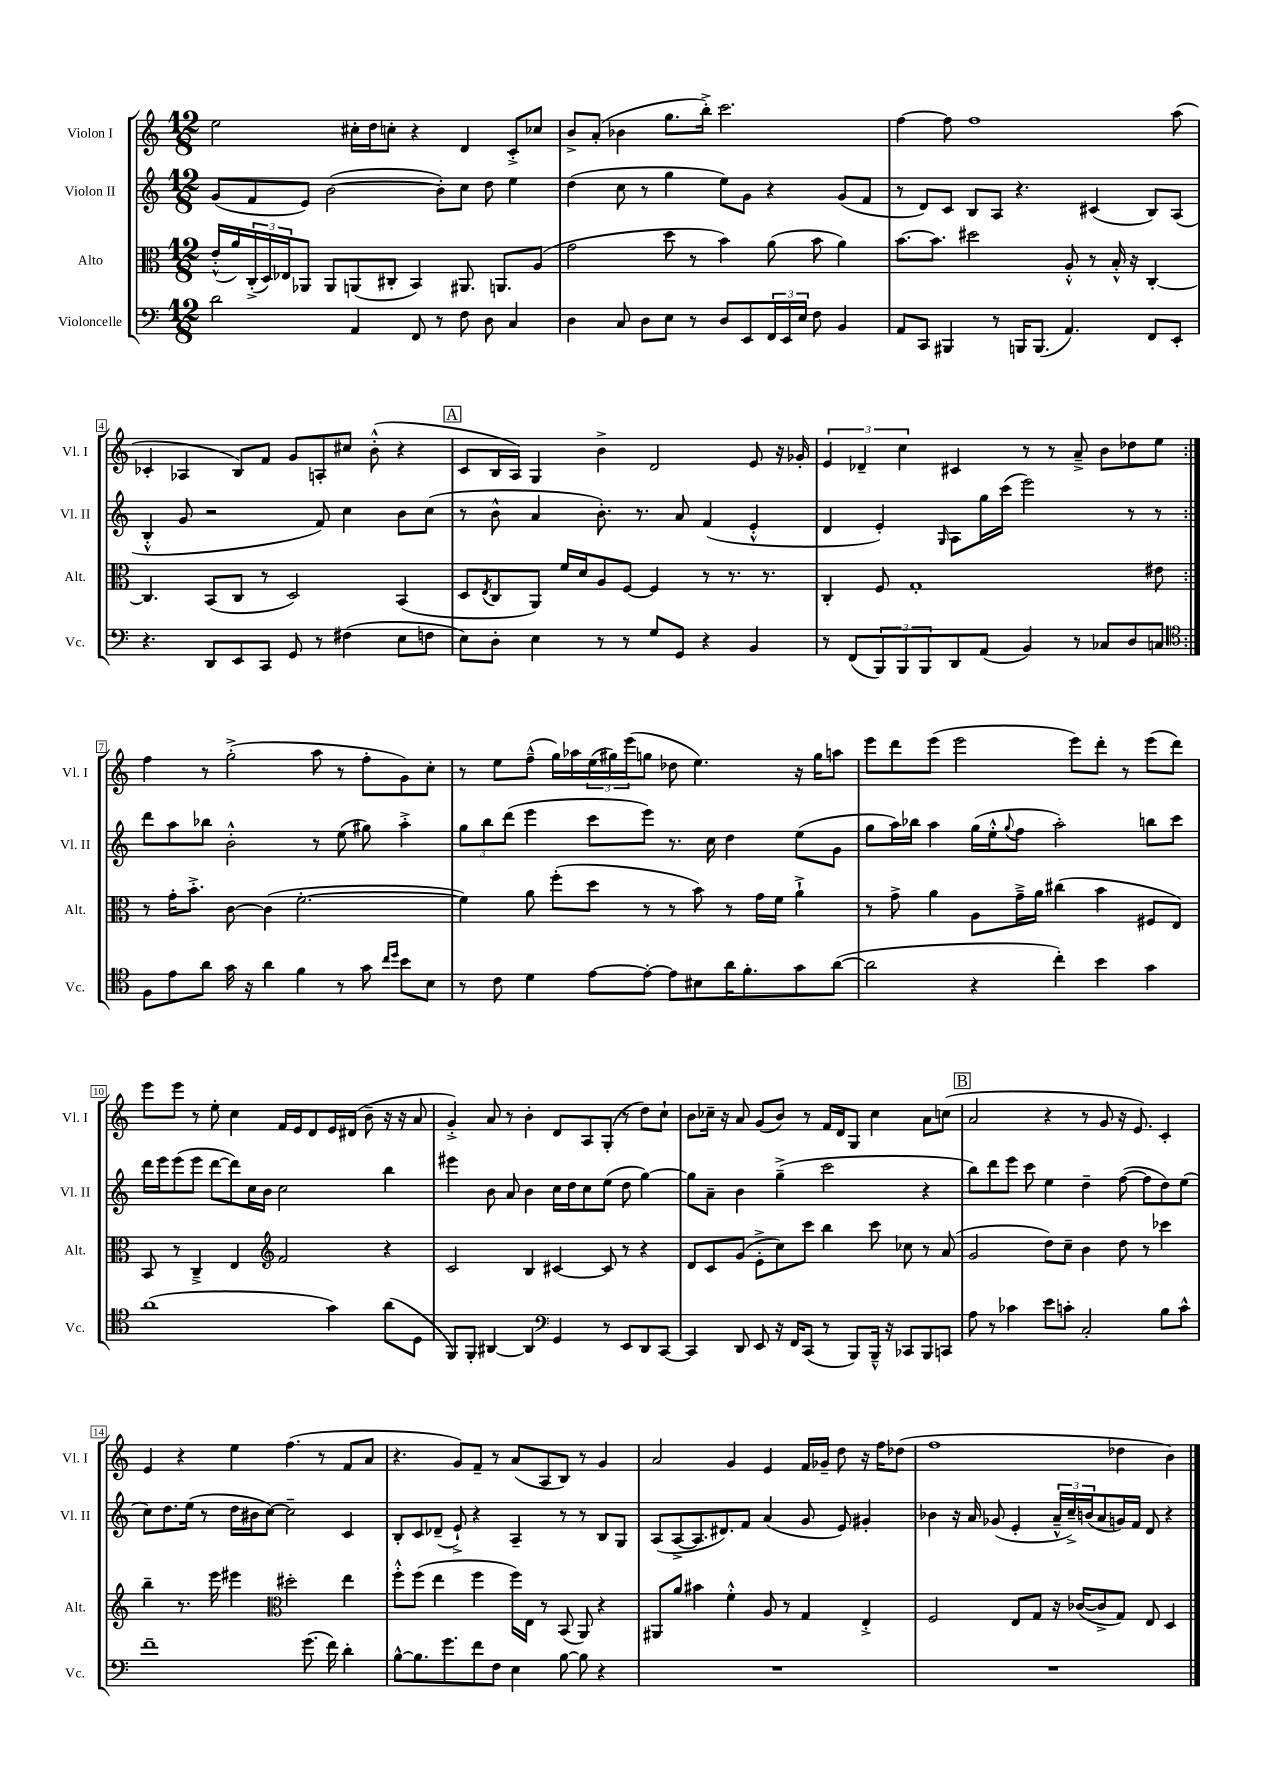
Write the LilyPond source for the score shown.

<<
\new StaffGroup <<
\new Staff = "s0" \with { instrumentName = "Violon I" shortInstrumentName = "Vl. I" } {
    \clef treble \key c \major \numericTimeSignature \time 12/8
    \repeat volta 2 { e''2 cis''16-. d''16 c''8-. r4 d'4 c'8-.-> ces''8 |
    b'8-> a'8-.( bes'4 g''8. b''16-.->) c'''2. |
    f''4~ f''8 f''1 a''8( |
    ces'4-. aes4 b8) f'8 g'8 a8-. cis''8 b'8-.-^( r4 |
    \mark \markup { \box "A" } c'8 b16 a16) g4 b'4-> d'2 e'8 r16 ges'16-. |
    \tuplet 3/2 { e'4 des'4-- c''4 } cis'4 r8 r8 a'8---> b'8 des''8 e''8 | }
    f''4 r8 g''2-.->( a''8 r8 f''8-. g'8) c''8-. |
    r8 e''8 f''8---^( g''16) aes''16 \tuplet 3/2 { e''16( gis''16) e'''16( } g''8 des''8 e''4.) r16 g''16 a''8 |
    e'''8 d'''8 e'''8( e'''2 e'''8) d'''8-. r8 e'''8( d'''8) |
    e'''8 e'''8 r8 e''8-. c''4 f'16 e'16 d'8 e'16 dis'16( b'8-- r16 r16 a'8 |
    g'4-.->) a'8 r8 b'4-. d'8 a8 g8-.( r8 d''8) c''8-! |
    b'8 ces''16-- r16 a'8 g'8( b'8) r8 f'16 d'16 g8 ces''4 a'8 c''8( |
    \mark \markup { \box "B" } a'2 r4 r8 g'8 r16 e'8.) c'4-. |
    e'4 r4 e''4 f''4.( r8 f'8 a'8 |
    r4. g'8) f'8-- r8 a'8( a8 b8) r8 g'4 |
    a'2 g'4 e'4 f'16 ges'16-- d''8 r16 f''16 des''8( |
    f''1 des''4 b'4) \bar "|." |
}
\new Staff = "s1" \with { instrumentName = "Violon II" shortInstrumentName = "Vl. II" } {
    \clef treble \key c \major \numericTimeSignature \time 12/8
    \repeat volta 2 { g'8( f'8 e'8) b'2~( b'8-.) c''8 d''8 e''4 |
    d''4( c''8 r8 g''4 e''8) g'8 r4 g'8( f'8 |
    r8 d'8) c'8 b8 a8 r4. cis'4( b8) a8( |
    b4-.-^ g'8 r2 f'8) c''4 b'8 c''8( |
    \mark \markup { \box "A" } r8 b'8-^ a'4 b'8.-.) r8. a'8 f'4( e'4-.-^ |
    d'4 e'4-.) \grace { g16 } a8 g''16 c'''16( e'''2) r8 r8 | }
    d'''8 a''8 bes''8 b'2-.-^ r8 e''8( gis''8) a''4-.-> |
    \tuplet 3/2 { g''8 b''8 d'''8( } e'''4 c'''8 e'''8) r8. c''16 d''4 e''8( g'8 |
    g''8 a''16) bes''16 a''4 g''16( e''16-.-^ \appoggiatura { g''8 } f''8 a''2-.) b''8 c'''8 |
    d'''16 e'''16 e'''8( e'''8 d'''8~ d'''8) c''16 b'16 c''2 b''4 |
    eis'''4 b'8 a'8 b'4 c''16 d''16 c''8 e''8( d''8 g''4~) |
    g''8 a'8-- b'4 g''4--->( c'''2 r4 |
    \mark \markup { \box "B" } b''8) d'''8 e'''8 c'''8 e''4 d''4-- f''8~( f''8 d''8) e''8( |
    c''8) d''8. e''16( r8 d''16 bis'16 c''8~) c''2-- c'4 |
    b8-. c'8 des'8--( e'8-!->) r4 a4-- r8 r8 b8 g8 |
    a8( a8~-> a8. dis'8.) f'8 a'4( g'8 e'8) gis'4-. |
    bes'4 r16 a'16 ges'8( e'4-. \tuplet 3/2 { a'16---^ c''16--->) b'16( } a'8 g'16) f'16 d'8 r4 \bar "|." |
}
\new Staff = "s2" \with { instrumentName = "Alto" shortInstrumentName = "Alt." } {
    \clef alto \key c \major \numericTimeSignature \time 12/8
    \repeat volta 2 { e'16-.-^( a'16) \tuplet 3/2 { c16-.->( d16) ees16 } aes,8 aes,8 a,8( cis8-. b,4) ais,8. a,8. a8( |
    g'2 d''8 r8 b'4) a'8( b'8 a'4) |
    b'8.~ b'8. dis''2 a8-.-^ r8 b16-.-^ r16 c4~-. |
    c4. b,8( c8 r8 d2) b,4( |
    \mark \markup { \box "A" } d8 \acciaccatura { e8 } c8 a,8) f'16 d'16 a8 f8~ f4 r8 r8. r8. |
    c4-. f8 g1-. eis'8 | }
    r8 g'16-. b'8.-.-> c'8~ c'4( f'2.~-. |
    f'4) a'8 f''8-.( d''8 r8 r8 b'8) r8 g'16 f'16 a'4-!-> |
    r8 g'8-> a'4 a8 g'16---> a'16 cis''4( b'4 fis8 e8) |
    b,8 r8 c4---> e4 \clef treble f'2 r4 |
    c'2 b4 cis'4~ cis'8 r8 r4 |
    d'8 c'8 g'8( e'8-.-> c''8) c'''8 b''4 c'''8 ces''8 r8 a'8( |
    \mark \markup { \box "B" } g'2 d''8) c''8-- b'4 d''8 r8 ces'''4 |
    b''4-- r8. e'''16 eis'''4 \clef alto dis''2-. e''4 |
    f''8-.-^ f''8( e''4 f''4 f''16) e16 r8 b,8( a,8) r4 |
    ais,8 a'8 bis'4 f'4-.-^ a8 r8 g4 e4-.-> |
    f2 e8 g8 r16 ces'16~( ces'8-> g8) e8 d4 \bar "|." |
}
\new Staff = "s3" \with { instrumentName = "Violoncelle" shortInstrumentName = "Vc." } {
    \clef bass \key c \major \numericTimeSignature \time 12/8
    \repeat volta 2 { d'2 a,4 f,8 r8 f8 d8 c4 |
    d4 c8 d8 e8 r8 d8 e,8 \tuplet 3/2 { f,16 e,16 e16 } f8 b,4 |
    a,8 c,8 bis,,4 r8 b,,16 b,,8.( a,4.) f,8 e,8-. |
    r4. d,8 e,8 c,8 g,8 r8 fis4( e8 f8 |
    \mark \markup { \box "A" } e8) d8-. e4 r8 r8 g8 g,8 r4 b,4 |
    r8 f,8( \tuplet 3/2 { b,,8) b,,8 b,,8 } d,8 a,8( b,4) r8 ces8 d8 c8 | }
    \clef tenor f8 e'8 a'8 g'16 r16 a'4 f'4 r8 g'8 \grace { c''16 d''16 } b'8 b8 |
    r8 c'8 d'4 e'8~ e'8~-. e'8 bis8 a'16 f'8.-. g'8 a'8~( |
    a'2 r4 c''4-.) b'4 g'4 |
    a'1( g'4) a'8( d8 |
    f,8) f,8-. ais,4~ ais,4 \clef bass g,4 r8 e,8 d,8 c,8~ |
    c,4 d,8 e,8 r16 f,16 c,8( r8 b,,8) b,,16---^ r16 ces,8 b,,8 c,8 |
    \mark \markup { \box "B" } a8 r8 ces'4 e'8 c'8-. c2-. b8 c'8-^ |
    f'1-- g'8.( f'16) d'4-. |
    b8~-^ b8. g'8. f'8 f8 e4 b8~ b8 r4 |
    R1. |
    R1. \bar "|." |
}
>>
>>
\layout { \context { \Score \override BarNumber.stencil = #(make-stencil-boxer 0.1 0.3 ly:text-interface::print) } }
